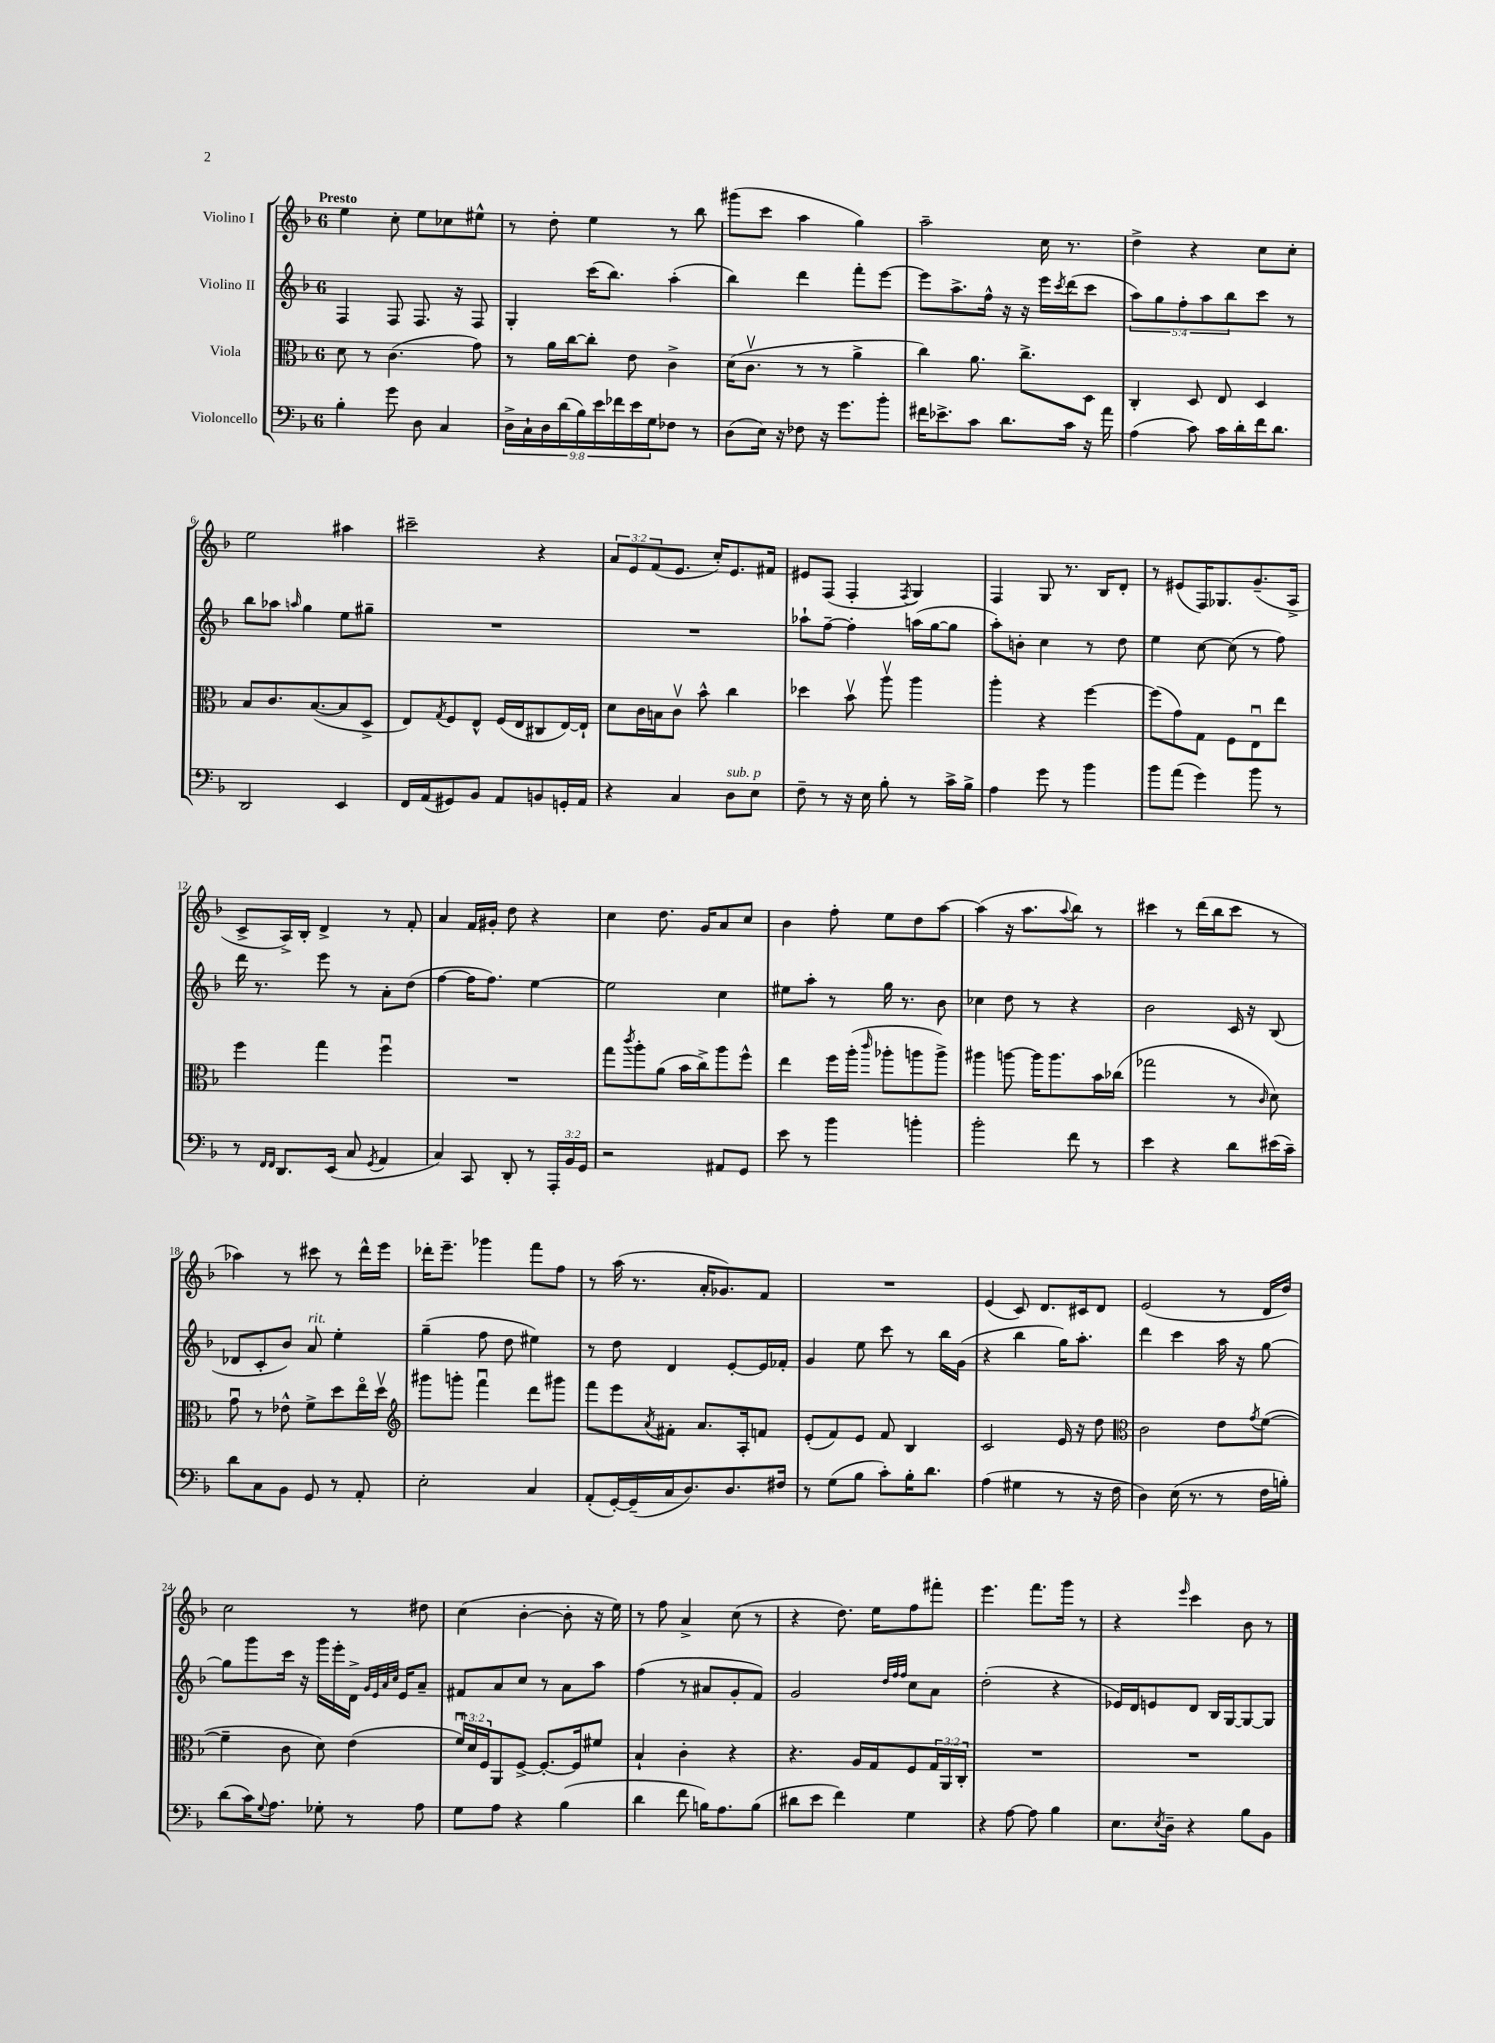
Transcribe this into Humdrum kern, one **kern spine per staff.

**kern	**kern	**kern	**kern
*staff4	*staff3	*staff2	*staff1
*clefF4	*clefC3	*clefG2	*clefG2
*k[b-]	*k[b-]	*k[b-]	*k[b-]
*M6/8	*M6/8	*M6/8	*M6/8
4B-'	8d	4F	4ee
.	8r	.	.
8g	(4.c	8F	8cc'
8D	.	8.F	8ee
4C	.	.	8cc-
.	.	16r	.
.	8g)	8F	8ee#^^
=	=	=	=
18D^	8r	4G'	8r
18C`	.	.	.
18D	.	.	.
.	16a	.	8dd'
(18d	.	.	.
.	[16cc	.	.
18B-)	.	.	.
.	8cc']	(16ccc	4ee
18e	.	.	.
.	.	8.bb-)	.
18f-	.	.	.
.	8e	.	.
18e	.	.	.
18G	.	.	.
8F-	4c^	(4aa'	8r
8r	.	.	8bb-
=	=	=	=
(8D	(16d	4bb-)	(8ggg#
.	8.cv	.	.
16E)	.	.	8ccc
16r	.	.	.
8F-	8r	4ddd	4aa
16r	8r	.	.
8.g	.	.	.
.	4a^	8fff'	4gg)
8b-'	.	[8eee	.
=	=	=	=
16f#	4cc)	8eee]	2aa~
8.e-^	.	.	.
.	.	8.aa^	.
8c	8.a	.	.
.	.	16ff^^	.
8.d	.	16r	.
.	8.cc^	16r	.
.	.	16eee	16cc
.	.	8qccc	.
16c	.	(16ddd	8.r
16r	8D	8ccc	.
16a	.	.	.
=	=	=	=
(4A	4C'	10aa)	4dd^
.	.	10gg	.
.	.	10ff'	.
8c)	8D	.	4r
.	.	10aa	.
16c	8E	.	.
.	.	10bb-	.
16d'	.	.	.
16f	4D	8ccc	8cc
8.d	.	.	.
.	.	8r	8cc'
=	=	=	=
2DD	8B-	8bb-	2ee
.	8.c	8aa-	.
.	.	16qqaa	.
.	.	4gg	.
.	([8.B-	.	.
4EE	8B-]	8ee	4aa#
.	8D^	8gg#~	.
=	=	=	=
16FF	8E)	2.r	2ccc#~
(16AA	.	.	.
.	8qG	.	.
8GG#)	8F	.	.
8BB-	8E^^	.	.
8AA	(16F	.	.
.	16E	.	.
8BB	8C#	.	4r
16GG'	[16E)	.	.
16AA	16E`]	.	.
=	=	=	=
4r	8d	2.r	12a
.	.	.	12e
.	16c	.	.
.	.	.	(12f
.	16B	.	.
4C	8cv	.	8.e
.	8b-^^	.	.
.	.	.	16cc')
8D	4cc	.	8.e
8E	.	.	.
.	.	.	16f#
=	=	=	=
8F~	4dd-	8aa-`	8e#
8r	.	[8ff~	(8F
16r	8b-v	4ff']	4F'
16E	.	.	.
8B-'	8aav	.	.
.	.	.	8qF
8r	4aa	(16aa	4G)
.	.	[16gg	.
16c^	.	8gg]	.
16B-^	.	.	.
=	=	=	=
4A	4aa'	8aa')	4F
.	.	8b'	.
8g	4r	4cc	8G
8r	.	.	8.r
4b-	[4ff	8r	.
.	.	.	16B-
.	.	8dd	8d'
=	=	=	=
8b-	(8ff]	4ee	8r
(8a	8g)	.	(8e#
4g)	8G	[8cc	16F)
.	.	.	8.G-
.	8F	(8cc]	.
8b-	8Eu	8r	(8.g~
8r	8ee	8ff)	.
.	.	.	16A^
=	=	=	=
8r	4ff	16ddd	8c^
.	.	8.r	.
16qqFF	.	.	.
16qqFF	.	.	.
8.DD	.	.	16A^)
.	.	.	16B-'
.	4gg	8eee	4d^
(16EE	.	.	.
8C	.	8r	.
8qGG	.	.	.
4AA	4ffu	8a'	8r
.	.	(8dd	8f'
=	=	=	=
4C)	2.r	[4ff	4a
8CC	.	16ff]	16f
.	.	8.ff)	16g#'
8DD'	.	.	8dd
8r	.	[4ee	4r
24AAA'	.	.	.
24BB-	.	.	.
24GG	.	.	.
=	=	=	=
2r	8gg	2ee]	4cc
.	8qccc	.	.
.	8aa'	.	.
.	(8a	.	8.dd
.	16b-	.	.
.	16cc^)	.	16g
8AA#	8aa	4cc	8a
8GG	8ff^^	.	8cc
=	=	=	=
8e	4ee	8ee#	4b-
8r	.	8aa'	.
4b-	16ff	8r	8ff'
.	(16aa'	.	.
.	16qqccc	.	.
.	8aa-'	16gg	8ee
.	.	8.r	.
4b'	8aa	.	8dd
.	8aa^)	8b-	[8aa
=	=	=	=
2b-'	4aa#	4cc-	(4aa]
.	[8aa	8dd	16r
.	.	.	8.aa
.	16aa]	8r	.
.	8.aa	.	.
.	.	.	8qqaa
8f	.	4r	8bb-)
8r	16b-	.	8r
.	(16cc-	.	.
=	=	=	=
4e	2gg-	2b-	4ccc#
4r	.	.	8r
.	.	.	(16ddd
.	.	.	16bb-
8d	8r	16c	8ccc#
.	.	16r	.
.	16qqc	.	.
(16e#	8d)	(8B-	8r
16c~)	.	.	.
=	=	=	=
8d	8gu	8d-	4aa-)
8C	8r	8c'	.
8BB-	8e-^^	8b-)	8r
8GG	8f^	8a	8ccc#
8r	8dd	4ee'	8r
8AA'	16eeo	.	16ddd^^
.	16ddv	.	16eee
=	=	=	=
*	*clefG2	*	*
2E'	8ggg#	(4gg~	16ddd-'
.	.	.	8.eee~
.	8ggg'	.	.
.	4fffu	8ff	4ggg-
.	.	8dd	.
4C	8ddd	4ee#)	8fff
.	8ggg#	.	8ff
=	=	=	=
(8AA'	8fff	8r	8r
[16GG')	8eee	8dd	(16aa
(16GG~]	.	.	8.r
.	8qa	.	.
16C	8f#'	4d	.
8.D)	.	.	.
.	8.a	.	16a'
.	.	.	8.g-)
8.D	.	[8e'	.
.	16A'	.	.
.	8f	16e]	8f
16F#	.	16f-'	.
=	=	=	=
8r	(8e'	4g	2.r
(8G	8f)	.	.
8B-	8e	8ee	.
8c')	8f	8ccc	.
16B-'	4B-	8r	.
8.d	.	.	.
.	.	16bb-	.
.	.	(16g	.
=	=	=	=
(4A	2c	4r	(4e
4G#	.	4bb-	8c)
.	.	.	8.d
8r	16e	16gg)	.
.	16r	8.aa'	16c#
16r	8dd	.	8d
16F	.	.	.
=	=	=	=
*	*clefC3	*	*
4D)	2c	4ddd	(2e
(16E	.	4ccc	.
8.r	.	.	.
8r	8e	16aa	8r
.	.	16r	.
.	8qg	.	.
16F	([8f	[8gg	16d
16B')	.	.	16dd)
=	=	=	=
(8d	4f~]	8gg]	2cc
16c)	.	8ggg	.
8qqG	.	.	.
8.A	.	.	.
.	8c	16ccc	.
.	.	16r	.
8G-'	8d)	16ggg	.
.	.	16eee'	.
8r	(4e	16d^	8r
.	.	32qqg	.
.	.	32qqe	.
.	.	32qqa	.
.	.	32qqcc	.
.	.	16e	.
8A	.	8a~	8dd#
=	=	=	=
8G	24fu)	8f#	(4cc
.	24d	.	.
.	24F	.	.
8A	8AA	8a	.
4r	[8F^	8cc	[4b-'
.	8.F'_	8r	.
(4B-	.	8a	8b-']
.	16F]	.	.
.	8f#	8aa	16r
.	.	.	16ee)
=	=	=	=
4d	4B-`	(4ff	8r
.	.	.	8ff
8f	4c'	8r	4a^
16B)	.	8a#	.
8.A	.	.	.
.	4r	8g'	(8cc
(8B	.	8f)	8r
=	=	=	=
8d#	4.r	2g	4r
8e	.	.	.
4f)	.	.	8.dd)
.	16A	.	.
.	16G	.	16ee
.	.	32qqdd	.
.	.	32qqff	.
.	.	32qqff	.
4G	8F	8cc	8ff
.	24G	8a	8fff#'
.	24AA	.	.
.	24C'	.	.
=	=	=	=
4r	2.r	(2dd'	4.eee
[8A	.	.	.
8A]	.	.	8.fff
4B-	.	4r	.
.	.	.	16ggg
.	.	.	8r
=	=	=	=
8.E	2.r	16e-)	4r
.	.	16d	.
.	.	8e	.
8qE	.	.	.
16D~	.	.	.
.	.	.	16qqeee
4r	.	8d	4ccc
.	.	16B-	.
.	.	[16G	.
8B-	.	8G_	8b-
8BB-	.	8G]	8r
==	==	==	==
*-	*-	*-	*-
